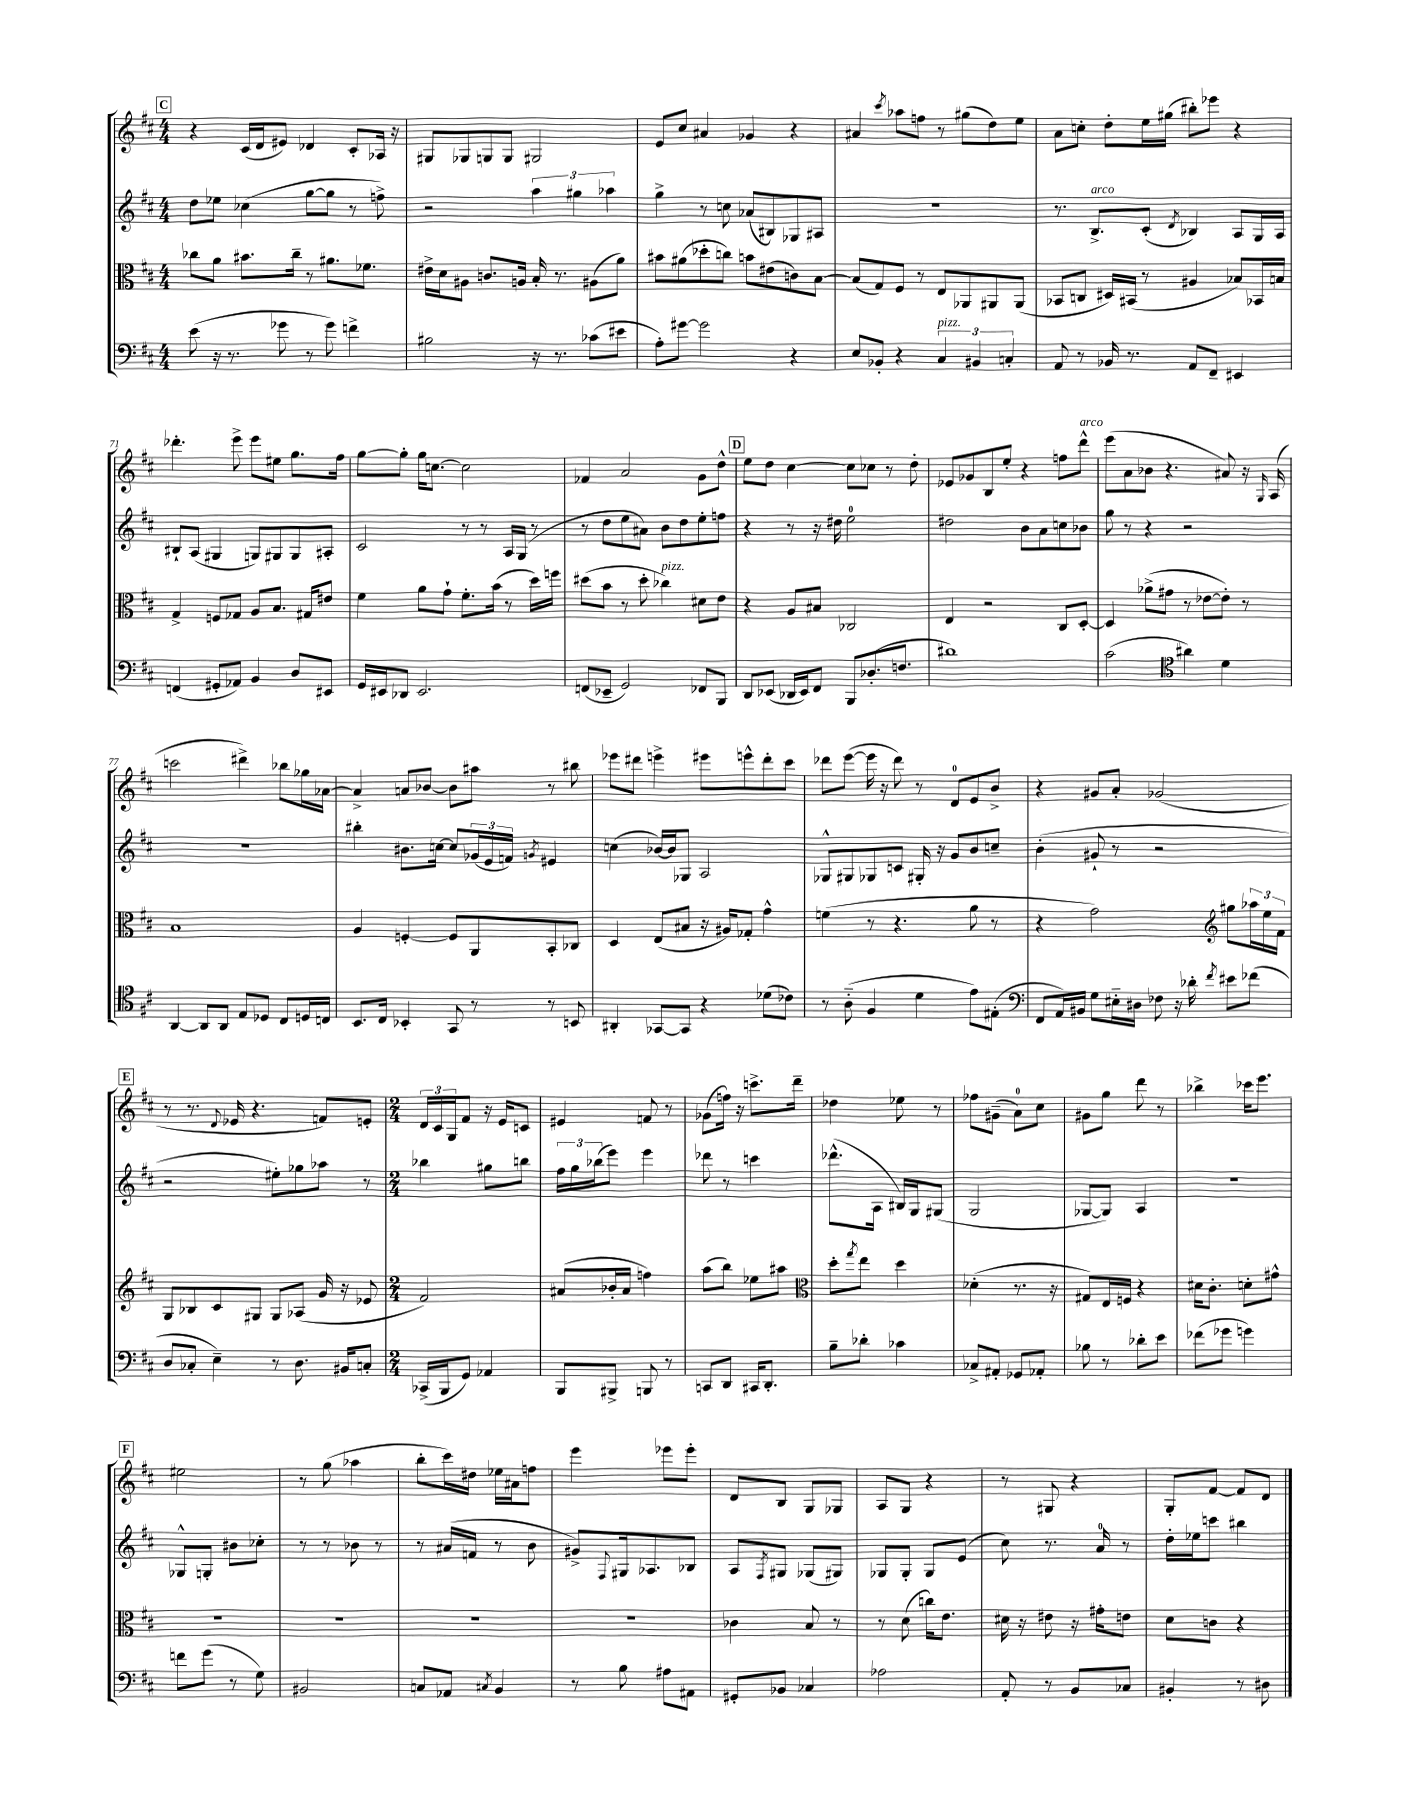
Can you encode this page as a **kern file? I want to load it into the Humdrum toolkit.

**kern	**kern	**kern	**kern
*staff4	*staff3	*staff2	*staff1
*clefF4	*clefC3	*clefG2	*clefG2
*k[f#c#]	*k[f#c#]	*k[f#c#]	*k[f#c#]
*M4/4	*M4/4	*M4/4	*M4/4
(8e	8cc-	8dd	4r
16r	8a	8ee-	.
8.r	.	.	.
.	8.b#	(4cc-	(16c#
.	.	.	16d
8g-	.	.	8e#)
.	16cc-~	.	.
8r	8r	[8gg	4d-
8g-)	8.a#	8gg]	.
4f^	.	8r	8c#'
.	8.f-	.	.
.	.	8ff^)	16A-
.	.	.	16r
=	=	=	=
2B#	16e#^	2r	8G#
.	16d	.	.
.	8A#	.	8G-
.	8.c	.	8G
.	.	.	8G
.	16A	.	.
16r	16B'	6aa	2G#
8.r	8.r	.	.
.	.	6gg#	.
(8c-	(8A#	.	.
.	.	6aa-	.
8e#	8a)	.	.
=	=	=	=
8A')	8b#	4gg^	8e
[8g#	(8a#	.	8cc#
2g#]	8dd-'	8r	4a#
.	8cc)	8cc	.
.	8b	(8a-	4g-
.	(8e#	8B#)	.
4r	8c)	8G-	4r
.	[8B	8A#	.
=	=	=	=
8E	(8B]	1r	4a#
8BB-'	8G)	.	.
.	.	.	8qccc#
4r	8F#	.	8aa-
.	8r	.	8ff
6C#	8E	.	8r
.	8AA-	.	(8gg#
6BB#	.	.	.
.	8AA#	.	8dd)
6C'	.	.	.
.	(8AA#	.	8ee
=	=	=	=
8AA	8BB-	8.r	8a
8r	8C	.	8cc'
.	.	8.B^	.
16BB-	16D#)	.	8dd'
8.r	(16BB#	.	.
.	8r	(8c#'	16ee
.	.	.	(16gg#
.	.	8qd	.
8AA	4A#	4B-)	8bb#')
8FF#~	.	.	8eee-
4EE#	8B-)	8A	4r
.	16BB-	16G	.
.	16B	16A	.
=	=	=	=
(4FF	4G^	8B#`	4.ddd-'
.	.	(8A	.
8GG#'	8F	4G#	.
8AA-)	8G-	.	8eee^
4BB	8A	8G)	8eee
.	8.B	8G#	8ee#
8D	.	8G#	8.gg
.	16G#	.	.
8EE#	8e#	8A#'	.
.	.	.	16ff#
=	=	=	=
16GG	4f#	2c#	[8gg
16EE#	.	.	.
8DD-	.	.	8gg']
2.EE#	8a	.	16gg
.	.	.	[8.cc
.	8g`	.	.
.	8.f#'	8r	2cc]
.	.	8r	.
.	(16b	.	.
.	8r	16A	.
.	.	(16G	.
.	16dd)	8r	.
.	16ff	.	.
=	=	=	=
(8FF	(8dd#	8r	4f-
8EE-~	8b	8dd	.
2GG)	8r	8ee	2a
.	8dd#'	8a#)	.
.	4cc-)	8b	.
.	.	8dd	.
8FF-	8d#	8ee'	8g
8BBB	8e	8ff	8dd^^
=	=	=	=
8DD	4r	4r	8ee
(8EE-	.	.	8dd
16DD-	8A	8r	[4cc#
16EE-)	.	.	.
8FF#	8B#	16r	.
.	.	16dd#	.
8BBB	2C-	2ee	8cc#]
(8.D-'	.	.	8cc-
.	.	.	8r
8.F	.	.	.
.	.	.	8dd'
=	=	=	=
1d#)	4E	2dd#	8e-
.	.	.	8g-
.	2r	.	8B
.	.	.	8ee'
.	.	8b	4r
.	.	8a	.
.	8C#	8cc	8ff
.	[8D'	8b-	8ddd^^
=	=	=	=
(2c#	4D]	8gg	(8eee
.	.	8r	8a
.	(8a-^	4r	8b-
.	8g#	.	4.r
*clefC4	*	*	*
4a#)	8r	2r	.
.	[8e-	.	.
4d	8e-'])	.	8a#)
.	8r	.	16r
.	.	.	16qqG
.	.	.	(16A
=	=	=	=
[4AA	1B	1r	2ccc
8AA]	.	.	.
8AA	.	.	.
8E	.	.	4ddd#^)
8D-	.	.	.
8C#	.	.	8bb-
16D	.	.	16gg-
16C	.	.	[16a-
=	=	=	=
8.BB	4A	4bb#'	4a-^]
16C#	.	.	.
4BB-'	[4F'	8.b#	8a
.	.	.	[8b-
.	.	[16cc	.
8GG	8F]	8cc]	8b-]
8r	8AA	(24g-	8aa#
.	.	24e	.
.	.	24f)	.
.	.	8qg	.
8r	8BB'	4e#	8r
8BB	8C-	.	8bb#
=	=	=	=
4AA#'	4D	(4cc	8eee-
.	.	.	8ddd#
[8GG-	(8E	[16b-)	4eee^
.	.	16b-]	.
8GG-]	8B#	8G-	.
4r	16r	2A	8eee#
.	16A#)	.	.
.	8G-'	.	8eee^^
(8d-	4g^^	.	8ddd#'
8c-)	.	.	8ccc#
=	=	=	=
8r	(4f	8G-^^	8ddd-
(8A'~	.	8G#	([8eee
4F#	8r	8G-	16eee]
.	.	.	16r
.	4.r	8c	8ddd-)
4d	.	16G#'	8r
.	.	16r	.
.	.	8g	8d
8e)	8a	8b	8e
(8E#'	8r	8cc~	8b^
=	=	=	=
*clefF4	*	*	*
8FF#	4r	(4b'	4r
16AA)	.	.	.
16BB#	.	.	.
8G	2g)	8g#`	8g#
16E#'~	.	8r	8a'
16D#	.	.	.
8F-	.	2r	(2g-
16r	.	.	.
16d-'	.	.	.
*	*clefG2	*	*
8qf#	.	.	.
8e#	8gg#	.	.
(8f-	24aa-	.	.
.	24ee	.	.
.	24f#	.	.
=	=	=	=
8D	8G	2r	8r
8C-'	8B-	.	8.r
4E~)	8c#	.	.
.	.	.	8qqd
.	.	.	16e-
.	8G#	.	4.r
8r	8G#	8ee#')	.
8.D	(8A-	8gg-	.
.	16g	8aa-	8f)
16BB#	16r	.	.
8C'	8e-	8r	8e'
=	=	=	=
*M2/4	*M2/4	*M2/4	*M2/4
(16CC-^	2f#)	4bb-	24d
.	.	.	24c#
16BBB	.	.	.
.	.	.	24G
8GG)	.	.	8f#
4AA-	.	8gg#	16r
.	.	.	16e
.	.	8bb	8c
=	=	=	=
8BBB	(8a#	24ff#	4e#
.	.	24gg	.
.	.	(24bb-	.
8BBB#^	16b-'	8eee)	.
.	16a#	.	.
8BBB	4ff)	4eee	8f
8r	.	.	8r
=	=	=	=
8CC	(8aa	8ddd-	(8g-
8DD	8bb)	8r	16ff)
.	.	.	16r
16CC#	8ee-	4ccc	8.ccc^
8.DD'	.	.	.
.	8aa#	.	.
.	.	.	16ddd~
=	=	=	=
*	*clefC3	*	*
8B~	8dd'	(8.ddd-^^	4dd-
.	8qgg	.	.
8d-'	8ee	.	.
.	.	16A	.
4c-	4dd	16B#)	8ee-
.	.	16G	.
.	.	(8G#	8r
=	=	=	=
8C-^	(4d-'	2G	8ff-
8AA#'	.	.	(8g#~
8GG-	8.r	.	8a)
8AA-'	.	.	8cc#
.	16r	.	.
=	=	=	=
8B-	8G#)	[8G-	8g#
8r	16E	8G-])	8gg
.	16F	.	.
8d-'	4r	4A	8ddd
8e	.	.	8r
=	=	=	=
(8f-	16d#	2r	4bb-^
.	8.c#'	.	.
8g-	.	.	.
4g)	8d'	.	16ccc-
.	.	.	8.eee
.	8g#^^	.	.
=	=	=	=
8f	2r	8G-^^	2ee#
(8g	.	8G'	.
8r	.	8b#	.
8G)	.	8cc-'	.
=	=	=	=
2BB#	2r	8r	8r
.	.	8r	(8gg
.	.	8b-	4aa-
.	.	8r	.
=	=	=	=
8C	2r	8r	8bb'
8AA-	.	(16a#	16ccc#)
.	.	16f	16dd#
8qC#	.	.	.
4BB	.	8r	16ee-
.	.	.	16a#
.	.	8b	8ff
=	=	=	=
8r	2r	8g#^)	4eee
.	.	8qqF#	.
8B	.	16G#	.
.	.	8.A-	.
8A#	.	.	8eee-
8AA#	.	8B-	8eee-'
=	=	=	=
8GG#'	4c-	8A	8d
.	.	8qF#	.
8BB-	.	8G#	8B
4C-	8B	(8G-	8G
.	8r	8G#)	8G-
=	=	=	=
2A-	8r	8G-	8A
.	(8d	8G-'	8G
.	16cc)	8G-	4r
.	8.e	.	.
.	.	(8e	.
=	=	=	=
8AA'	16d#	8cc#)	8r
.	16r	.	.
8r	8e#	8.r	8G#
8BB	16r	.	4r
.	16g#'	16a	.
8C-	8e	8r	.
=	=	=	=
4BB#'	8d	16dd'	8G'
.	.	16ee-	.
.	8c	8ccc	[8f#
8r	4r	4bb#	8f#]
8D#	.	.	8d
==	==	==	==
*-	*-	*-	*-
